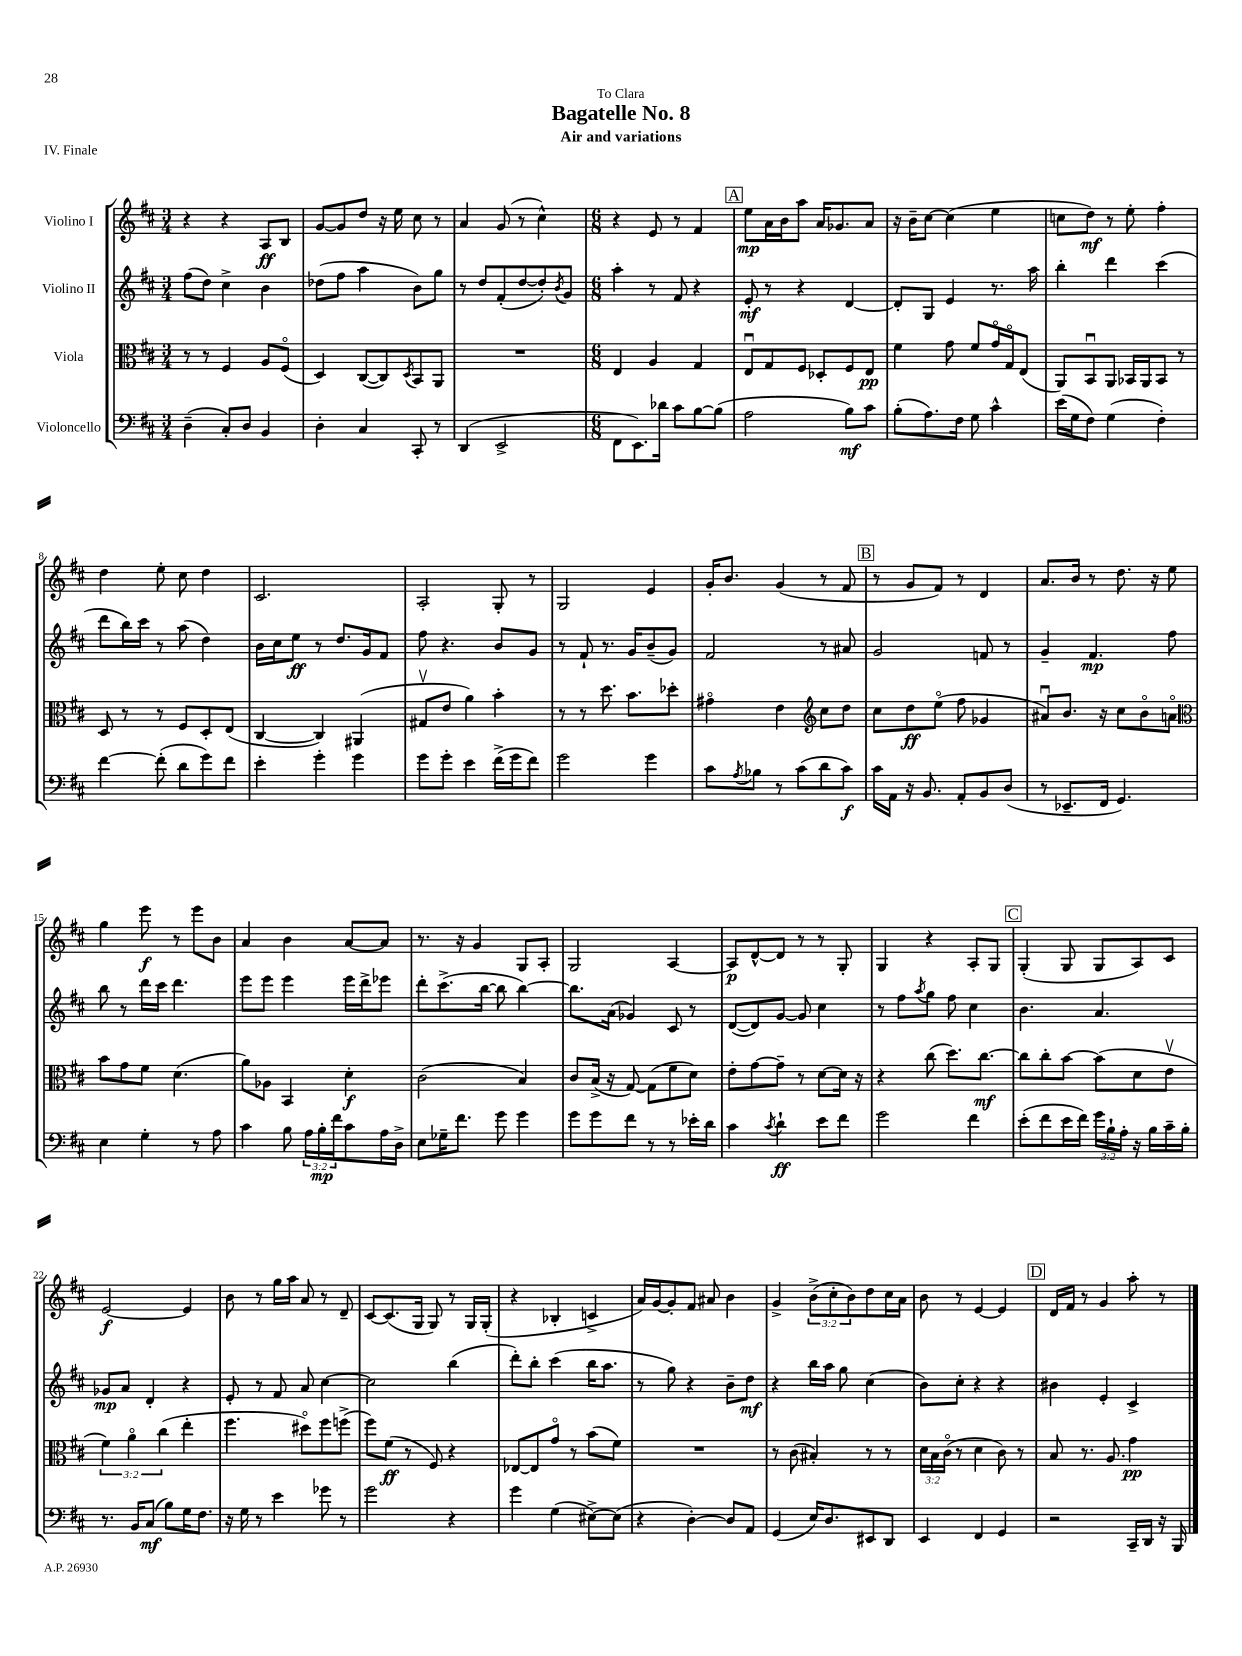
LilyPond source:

\header { title = "Bagatelle No. 8" subtitle = "Air and variations" dedication = "To Clara" piece = "IV. Finale" }
<<
\new StaffGroup <<
\new Staff = "s0" \with { instrumentName = "Violino I" } {
    \clef treble \key d \major \numericTimeSignature \time 3/4 \override Staff.TupletNumber.text = #tuplet-number::calc-fraction-text
    r4 r4 a8\ff b8 |
    g'8~ g'8 d''8 r16 e''16 cis''8 r8 |
    a'4 g'8( r8 cis''4-^) |
    \numericTimeSignature \time 6/8 r4 e'8 r8 fis'4 |
    \mark \markup { \box "A" } e''8\mp a'16 b'16 a''8 a'16 ges'8. a'8 |
    r16 b'16-- cis''8~ cis''4( e''4 |
    c''8 d''8\mf) r8 e''8-. fis''4-. |
    d''4 e''8-. cis''8 d''4 |
    cis'2. |
    a2-. g8-. r8 |
    g2 e'4 |
    g'16-. b'8. g'4( r8 fis'8 |
    \mark \markup { \box "B" } r8 g'8 fis'8) r8 d'4 |
    a'8. b'16 r8 d''8. r16 e''8 |
    g''4 e'''8\f r8 e'''8 b'8 |
    a'4 b'4 a'8~ a'8 |
    r8. r16 g'4 g8 a8-. |
    g2 a4~ |
    a8\p d'8~-^ d'8 r8 r8 g8-. |
    g4 r4 a8-. g8 |
    \mark \markup { \box "C" } g4-.( g8 g8 a8) cis'8 |
    e'2~\f e'4 |
    b'8 r8 g''16 a''16 a'8 r8 d'8-- |
    cis'8~ cis'8.( g16 g8) r8 g16 g16-.( |
    r4 bes4-. c'4-> |
    a'16) g'16~ g'8-. fis'8 ais'8 b'4 |
    g'4-> \tuplet 3/2 { b'8->( cis''8-. b'8) } d''8 cis''16 a'16 |
    b'8 r8 e'4~ e'4 |
    \mark \markup { \box "D" } d'16 fis'16 r8 g'4 a''8-. r8 \bar "|." |
}
\new Staff = "s1" \with { instrumentName = "Violino II" } {
    \clef treble \key d \major \numericTimeSignature \time 3/4
    fis''8( d''8) cis''4-> b'4 |
    des''8( fis''8 a''4 b'8) g''8 |
    r8 d''8 fis'8-.( d''8~ d''8-.) \acciaccatura { b'8 } g'8 |
    \numericTimeSignature \time 6/8 a''4-. r8 fis'8 r4 |
    \mark \markup { \box "A" } e'8-.\mf r8 r4 d'4~ |
    d'8-. g8 e'4 r8. a''16 |
    b''4-. d'''4 cis'''4( |
    d'''8 b''16) cis'''16 r8 a''8( d''4) |
    b'16 cis''16 e''8\ff r8 d''8. g'16 fis'8 |
    fis''8 r4. b'8 g'8 |
    r8 fis'8-! r8. g'16 b'8--( g'8) |
    fis'2 r8 ais'8 |
    \mark \markup { \box "B" } g'2 f'8 r8 |
    g'4-- fis'4.\mp fis''8 |
    b''8 r8 d'''16 cis'''16 d'''4. |
    e'''8 e'''8 e'''4 e'''16 d'''16-> ees'''8 |
    d'''8-. cis'''8.->( b''16~ b''8 b''4~) |
    b''8. a'16( ges'4) cis'8 r8 |
    d'8~( d'8) g'8~ g'8 cis''4 |
    r8 fis''8 \acciaccatura { a''8 } g''8 fis''8 cis''4 |
    \mark \markup { \box "C" } b'4. a'4. |
    ges'8\mp a'8 d'4-. r4 |
    e'8-. r8 fis'8 a'8 cis''4~ |
    cis''2 b''4( |
    d'''8-.) b''8-. cis'''4( b''16 a''8. |
    r8 g''8) r4 b'8-- d''8\mf |
    r4 b''16 a''16 g''8 cis''4( |
    b'8) cis''8-. r4 r4 |
    \mark \markup { \box "D" } bis'4 e'4-. cis'4-> \bar "|." |
}
\new Staff = "s2" \with { instrumentName = "Viola" } {
    \clef alto \key d \major \numericTimeSignature \time 3/4 \override Staff.TupletNumber.text = #tuplet-number::calc-fraction-text
    r8 r8 fis4 a8 fis8\flageolet( |
    d4) cis8~( cis8) \acciaccatura { d8 } b,8 a,8 |
    R2. |
    \numericTimeSignature \time 6/8 e4 a4 g4 |
    \mark \markup { \box "A" } e8\downbow g8 fis8 des8-. fis8 e8\pp |
    fis'4 g'8 fis'8 g'16\flageolet g16\flageolet e8( |
    a,8) b,8\downbow a,8 bes,16 a,16 bes,8 r8 |
    d8 r8 r8 fis8 d8-. e8( |
    cis4~ cis4) ais,4( |
    gis8\upbow e'8 a'4) b'4-. |
    r8 r8 d''8. b'8. des''8-. |
    gis'4\flageolet e'4 \clef treble cis''8 d''8 |
    \mark \markup { \box "B" } cis''8 d''8\ff e''8\flageolet( fis''8 ges'4 |
    ais'8\downbow) b'8. r16 cis''8 b'8\flageolet a'8\flageolet |
    \clef alto b'8 g'8 fis'8 d'4.( |
    a'8) aes8 b,4 d'4-.\f |
    cis'2( b4) |
    cis'8 b16->( r16 g8~) g8( fis'8 d'8) |
    e'8-. g'8~ g'8-- r8 d'8~ d'16 r16 |
    r4 cis''8( d''8.) cis''8.~\mf |
    \mark \markup { \box "C" } cis''8 cis''8-. b'8~ b'8( d'8 e'8\upbow |
    \tuplet 3/2 { fis'4) a'4\flageolet cis''4( } e''4-. |
    fis''4. dis''8\flageolet) fis''8 f''8->( |
    fis''8) fis'8\ff( r8 fis8) r4 |
    ees8~ ees8 g'8\flageolet r8 b'8( fis'8) |
    R2. |
    r8 cis'8( bis4-.) r8 r8 |
    \tuplet 3/2 { d'16 b16 cis'16\flageolet( } r8 d'4 cis'8) r8 |
    \mark \markup { \box "D" } b8 r8. a8. g'4\pp \bar "|." |
}
\new Staff = "s3" \with { instrumentName = "Violoncello" } {
    \clef bass \key d \major \numericTimeSignature \time 3/4 \override Staff.TupletNumber.text = #tuplet-number::calc-fraction-text
    d4--( cis8-.) d8 b,4 |
    d4-. cis4 cis,8-. r8 |
    d,4( e,2-> |
    \numericTimeSignature \time 6/8 fis,8 e,8.) des'16 cis'8 b8~ b8( |
    \mark \markup { \box "A" } a2 b8\mf) cis'8 |
    b8-.( a8.) fis16 g8 cis'4-^ |
    e'16( g16 fis8) g4( fis4-.) |
    fis'4~ fis'8-.( d'8 g'8) fis'8 |
    e'4-. g'4-. g'4 |
    g'8 g'8-. e'4 fis'16->( g'16 fis'8) |
    g'2 g'4 |
    cis'8 \acciaccatura { a8 } bes8 r8 cis'8( d'8 cis'8\f) |
    \mark \markup { \box "B" } cis'16 a,16 r16 b,8. a,8-. b,8 d8( |
    r8 ees,8.-- fis,16 g,4.) |
    e4 g4-. r8 a8 |
    cis'4 b8 \tuplet 3/2 { a16 b16-.\mp fis'16 } cis'8 a16 d16-> |
    e8 ges16-- fis'8. g'8 g'4 |
    g'8 g'8 fis'8 r8 r8 ees'16-. d'16 |
    cis'4 \acciaccatura { cis'8 } d'4-!\ff e'8 fis'8 |
    g'2 fis'4 |
    \mark \markup { \box "C" } e'8-.( fis'8 e'16 fis'16) \tuplet 3/2 { g'16 b16-! a16-. } r16 b16 cis'16-- b16-. |
    r8. b,16 cis8\mf( b8) g16 fis8. |
    r16 g16 r8 e'4 ges'8 r8 |
    g'2 r4 |
    g'4 g4( eis8~->) eis8( |
    r4 d4~-.) d8 a,8 |
    g,4( e16) d8. eis,8 d,8 |
    e,4 fis,4 g,4 |
    \mark \markup { \box "D" } r2 cis,16-- d,16 r16 b,,16 \bar "|." |
}
>>
>>
